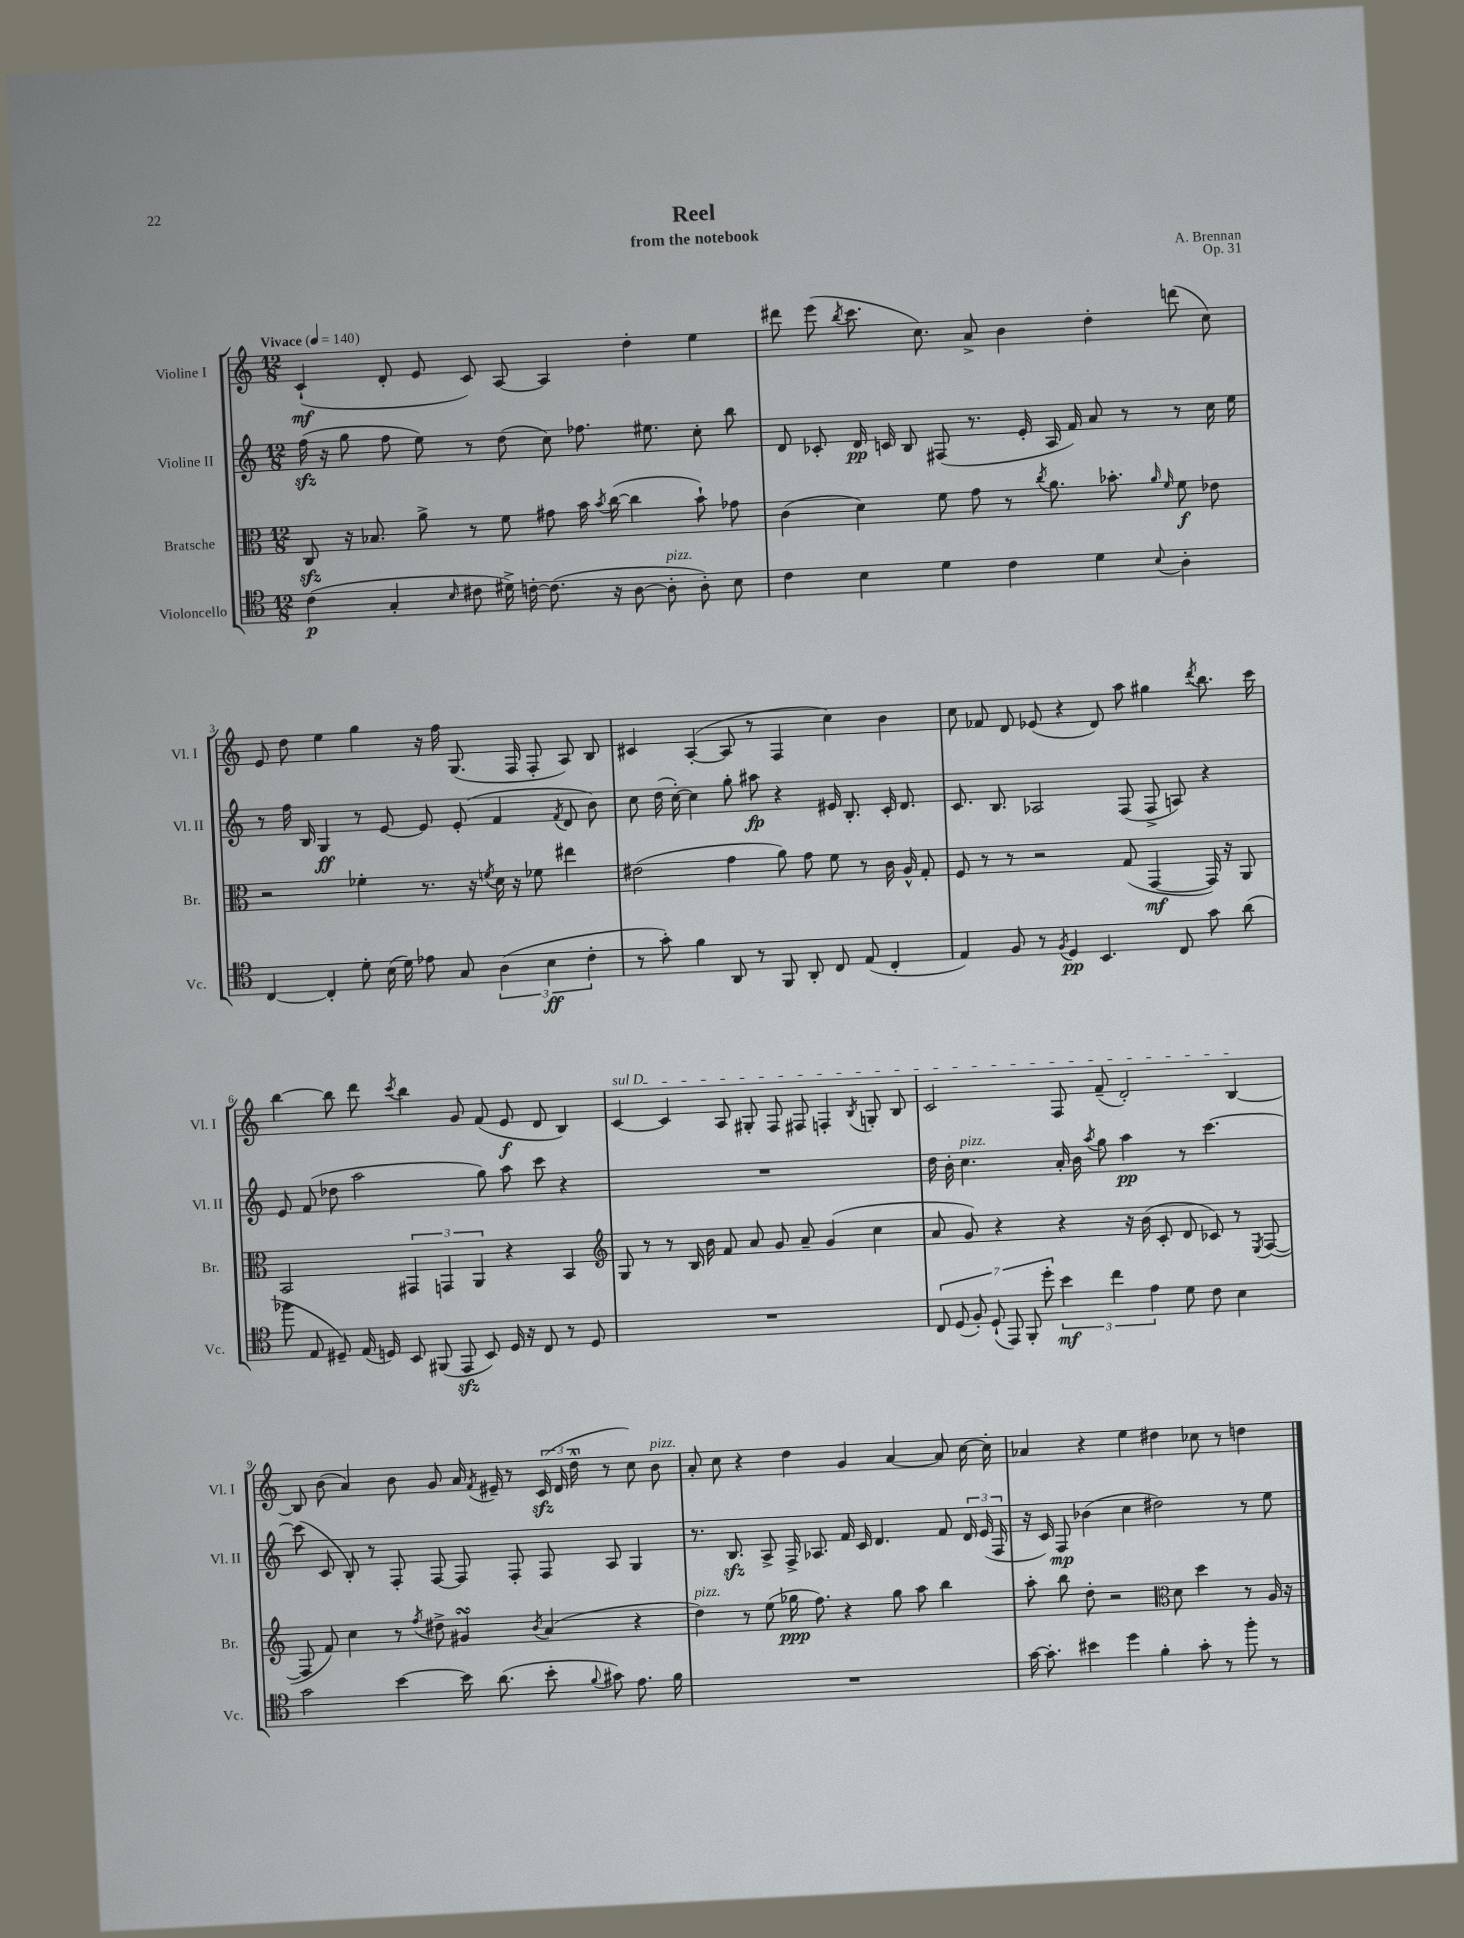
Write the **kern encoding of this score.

**kern	**dynam	**kern	**dynam	**kern	**dynam	**kern	**dynam
*part4	*part4	*part3	*part3	*part2	*part2	*part1	*part1
*staff4	*staff4	*staff3	*staff3	*staff2	*staff2	*staff1	*staff1
*I"Violoncello	*	*I"Bratsche	*	*I"Violine II	*	*I"Violine I	*
*I'Vc.	*	*I'Br.	*	*I'Vl. II	*	*I'Vl. I	*
*clefC4	*	*clefC3	*	*clefG2	*	*clefG2	*
*k[]	*	*k[]	*	*k[]	*	*k[]	*
*M12/8	*	*M12/8	*	*M12/8	*	*M12/8	*
*MM140	*	*MM140	*	*MM140	*	*MM140	*
=1	=1	=1	=1	=1	=1	=1	=1
!	!	!	!	!	!	!LO:TX:a:B:t=Vivace	!
(4c\	p	8Czz/	.	(16ffzz\	.	(4c`/	mf
.	.	.	.	16r	.	.	.
.	.	16r	.	8gg\	.	.	.
.	.	8.B-X/	.	.	.	.	.
4G'/	.	.	.	8ff\	.	8d'/	.
.	.	8a^\	.	8ee\)	.	8e/	.
16qqB/	.	.	.	.	.	.	.
8c#X\	.	8r	.	8r	.	8c/)	.
16d#X^\)	.	8f\	.	(8dd\	.	[8A/	.
[16cn'\	.	.	.	.	.	.	.
(8.c\]	.	8g#X\	.	8cc\)	.	4A/]	.
.	.	16b\	.	8.ff-X\	.	.	.
.	.	8qb/	.	.	.	.	.
16r	.	([16cc\	.	.	.	.	.
[8A\	.	4cc\]	.	.	.	4dd'\	.
.	.	.	.	8.ee#X\	.	.	.
!LO:TX:a:i:t=pizz.	!	!	!	!	!	!	!
8A'\]	.	.	.	.	.	.	.
8A'\)	.	8b`\)	.	8cc'\	.	4ee\	.
8B\	.	8g-X\	.	8bb\	.	.	.
=2	=2	=2	=2	=2	=2	=2	=2
4c\	.	(4c\	.	8d/	.	8ddd#X\	.
.	.	.	.	8c-X'/	.	(8eee\	.
.	.	.	.	.	.	8qbb/	.
4B\	.	4d\)	.	16d/	pp	8.ccc\	.
.	.	.	.	16cn/	.	.	.
.	.	.	.	8B/	.	.	.
.	.	.	.	.	.	8.cc\)	.
4d\	.	8f\	.	(8F#X/	.	.	.
.	.	8g\	.	8.r	.	8a^/	.
4c\	.	8r	.	.	.	4b\	.
.	.	.	.	16e'/	.	.	.
.	.	8qcc/	.	.	.	.	.
.	.	8.a\	.	16A/	.	.	.
.	.	.	.	16f/)	.	.	.
4d\	.	.	.	8a/	.	4dd'\	.
.	.	8.b-X'\	.	.	.	.	.
.	.	.	.	8r	.	.	.
.	.	16qqa/	.	.	.	.	.
8qqB/	.	16qqf/	.	.	.	.	.
4A'\	.	8f\	f	8r	.	(8dddn\	.
.	.	8e-X\	.	16cc\	.	8cc\)	.
.	.	.	.	16ee\	.	.	.
!!LO:LB:g=z
=3	=3	=3	=3	=3	=3	=3	=3
[4C/	.	2r	.	8r	.	8e/	.
.	.	.	.	16ff\	.	8dd\	.
.	.	.	.	16B/	.	.	.
4C'/]	.	.	.	4G/	ff	4ee\	.
8d'\	.	4f-X'\	.	8r	.	4gg\	.
(16B\	.	.	.	[8e/	.	.	.
16d\)	.	.	.	.	.	.	.
8e-X\	.	8.r	.	8e/]	.	16r	.
.	.	.	.	.	.	16ff\	.
8G/	.	.	.	(8e'/	.	(8.G/	.
.	.	16r	.	.	.	.	.
.	.	8qfn/	.	.	.	.	.
(6A\	.	16d\	.	4f/	.	.	.
.	.	16r	.	.	.	16F/	.
.	.	8f-X\	.	.	.	8F'/	.
6B\	ff	.	.	.	.	.	.
.	.	.	.	8qf/	.	.	.
.	.	4ee#X\	.	8d/	.	8A/)	.
6c'\	.	.	.	.	.	.	.
.	.	.	.	8b\)	.	8B/	.
=4	=4	=4	=4	=4	=4	=4	=4
8r	.	(2e#X\	.	8cc\	.	4c#X/	.
8g'\)	.	.	.	(16dd\	.	.	.
.	.	.	.	[16cc'\)	.	.	.
4f\	.	.	.	4cc\]	.	([4A'/	.
8AA/	.	4g\	.	8gg'\	.	8A/]	.
8r	.	.	.	8aa#X\	fp	8r	.
8FF/	.	8a\)	.	4r	.	4F/	.
8AA'/	.	8g\	.	.	.	.	.
8C/	.	8f\	.	16e#X/	.	4cc\)	.
.	.	.	.	8.B'/	.	.	.
(8E/	.	8r	.	.	.	.	.
4C'/	.	16c\	.	16c'/	.	4b\	.
.	.	16A^^/	.	8.d/	.	.	.
.	.	8G'/	.	.	.	.	.
=5	=5	=5	=5	=5	=5	=5	=5
4E/)	.	8F/	.	8.c/	.	8cc\	.
.	.	8r	.	.	.	8f-X/	.
.	.	.	.	8.B/	.	.	.
8F/	.	8r	.	.	.	8d/	.
8r	.	2r	.	2A-X/	.	(8e-X/	.
8qF/	.	.	.	.	.	.	.
4D/	pp	.	.	.	.	4r	.
4.BB/	.	.	.	.	.	8d/)	.
.	.	(8G/	.	(8F/	.	8aa\	.
.	.	[4GG/	mf	8F^/	.	4gg#X\	.
8C/	.	.	.	8An/)	.	.	.
.	.	.	.	.	.	8qddd/	.
8g\	.	16GG/])	.	4r	.	8.bb\	.
.	.	16r	.	.	.	.	.
(8a\	.	8AA/	.	.	.	.	.
.	.	.	.	.	.	16ccc\	.
!!LO:LB:g=z
=6	=6	=6	=6	=6	=6	=6	=6
8ff-X\	.	2BB/	.	8e/	.	[4bb\	.
8E/	.	.	.	(8f/	.	.	.
8D#X~/)	.	.	.	8dd-X\	.	8bb\]	.
(16E/	.	.	.	2aa\	.	8ddd\	.
16Dn/)	.	.	.	.	.	.	.
.	.	.	.	.	.	8qccc/	.
8BB/	.	6GG#X/	.	.	.	4bb\	.
(8FF#X/	.	.	.	.	.	.	.
.	.	6GGn/	.	.	.	.	.
8EEzz/	.	.	.	.	.	8g/	.
.	.	6AA/	.	.	.	.	.
8BB/)	.	.	.	8gg\)	.	(8f/	.
16D/	.	4r	.	8aa\	.	8e/	f
16r	.	.	.	.	.	.	.
8C/	.	.	.	8ccc\	.	8d/	.
8r	.	4BB/	.	4r	.	4B/)	.
8D/	.	.	.	.	.	.	.
=7	=7	=7	=7	=7	=7	=7	=7
*	*	*clefG2	*	*	*	*	*
!	!	!	!	!	!	!LO:TX:a:i:t=sul D	!
1.r	.	8G/	.	1.r	.	[4c/	.
.	.	8r	.	.	.	.	.
.	.	8r	.	.	.	4c/]	.
.	.	16B/	.	.	.	.	.
.	.	16b\	.	.	.	.	.
.	.	8f/	.	.	.	8A/	.
.	.	8a/	.	.	.	8G#X'/	.
.	.	8g/	.	.	.	8F/	.
.	.	8a~/	.	.	.	8F#X/	.
.	.	(4g/	.	.	.	4Fn'/	.
.	.	.	.	.	.	8qB/	.
.	.	4cc\	.	.	.	8Gn'/	.
.	.	.	.	.	.	8B/	.
=8	=8	=8	=8	=8	=8	=8	=8
14C/	.	8a/	.	16dd\	.	2c/	.
.	.	.	.	16b'\	.	.	.
(14D/	.	.	.	.	.	.	.
!	!	!	!	!LO:TX:a:i:t=pizz.	!	!	!
.	.	8g/)	.	4.cc\	.	.	.
14F'/)	.	.	.	.	.	.	.
(14D`/	.	.	.	.	.	.	.
.	.	4r	.	.	.	.	.
14EE/)	.	.	.	.	.	.	.
14FF'/	.	.	.	.	.	.	.
14dd'\	.	.	.	.	.	.	.
6b\	mf	4r	.	16a'/	.	8F/	.
.	.	.	.	16b\	.	.	.
.	.	.	.	8qaa/	.	.	.
.	.	.	.	8gg\	.	(8f~/	.
6cc\	.	.	.	.	.	.	.
.	.	16r	.	4aa\	pp	2d'/)	.
.	.	(16b\	.	.	.	.	.
6e\	.	.	.	.	.	.	.
.	.	8c'/	.	.	.	.	.
8d\	.	8d/	.	8r	.	.	.
8c\	.	8c-X/)	.	[4.ccc\	.	.	.
4B\	.	8r	.	.	.	[4B/	.
.	.	8qE/	.	.	.	.	.
.	.	([8F/	.	.	.	.	.
!!LO:LB:g=z
=9	=9	=9	=9	=9	=9	=9	=9
2g\	.	8F/]	.	(8ccc\]	.	8B/]	.
.	.	8f/)	.	8c/	.	(8b\	.
.	.	4cc\	.	8B'/)	.	4a/)	.
.	.	.	.	8r	.	.	.
[4b\	.	8r	.	8F'/	.	8b\	.
.	.	8qff/	.	.	.	.	.
.	.	8dd#X^\	.	[8F/	.	8g/	.
16b\]	.	4g#XsSsS/	.	8F/]	.	16a/	.
.	.	.	.	.	.	8qf/	.
(8.a\	.	.	.	.	.	16e#X~/	.
.	.	.	.	8F'/	.	8r	.
.	.	8qb/	.	.	.	.	.
8b'\	.	(4a/	.	8F/	.	(24czz/	.
.	.	.	.	.	.	24d/	.
.	.	.	.	.	.	24dd^^\	.
8qqf/	.	.	.	.	.	.	.
8g#X\)	.	.	.	8A/	.	8r	.
8.e\	.	4r	.	4G/	.	8cc\)	.
!	!	!	!	!	!	!LO:TX:a:i:t=pizz.	!
.	.	.	.	.	.	8b\	.
16f\	.	.	.	.	.	.	.
=10	=10	=10	=10	=10	=10	=10	=10
!	!	!LO:TX:a:i:t=pizz.	!	!	!	!	!
1.r	.	4dd\)	.	8.r	.	8a'/	.
.	.	.	.	.	.	8cc\	.
.	.	.	.	8.Bzz/	.	.	.
.	.	8r	.	.	.	4r	.
.	.	(8ee\	.	8A^/	.	.	.
.	.	16gg-X\	ppp	16F^/	.	4dd\	.
.	.	8.ff\)	.	8.A-X/	.	.	.
.	.	4r	.	16f/	.	4g/	.
.	.	.	.	16c/	.	.	.
.	.	.	.	4.d/	.	.	.
.	.	8gg-\	.	.	.	[4a/	.
.	.	8aa\	.	.	.	.	.
.	.	4bb\	.	8f/	.	8a/]	.
.	.	.	.	24d/	.	[16cc\	.
.	.	.	.	(24e/	.	.	.
.	.	.	.	.	.	16cc'\]	.
.	.	.	.	24F/	.	.	.
=11	=11	=11	=11	=11	=11	=11	=11
[16g\	.	8aa'\	.	16r	.	4a-X/	.
8.g'\]	.	.	.	16c/)	.	.	.
.	.	8bb\	.	8F/	mp	.	.
4b#X\	.	8dd'\	.	(4b-X\	.	4r	.
.	.	2r	.	.	.	.	.
4dd\	.	.	.	4cc\	.	4ee\	.
4f'\	.	.	.	2dd#X\)	.	4dd#X\	.
*	*	*clefC3	*	*	*	*	*
.	.	8d\	.	.	.	.	.
8g'\	.	4dd\	.	.	.	8cc-X\	.
8r	.	.	.	.	.	8r	.
8ff'\	.	8r	.	8r	.	4ddn\	.
8r	.	16A/	.	8ee\	.	.	.
.	.	16r	.	.	.	.	.
==	==	==	==	==	==	==	==
*-	*-	*-	*-	*-	*-	*-	*-
